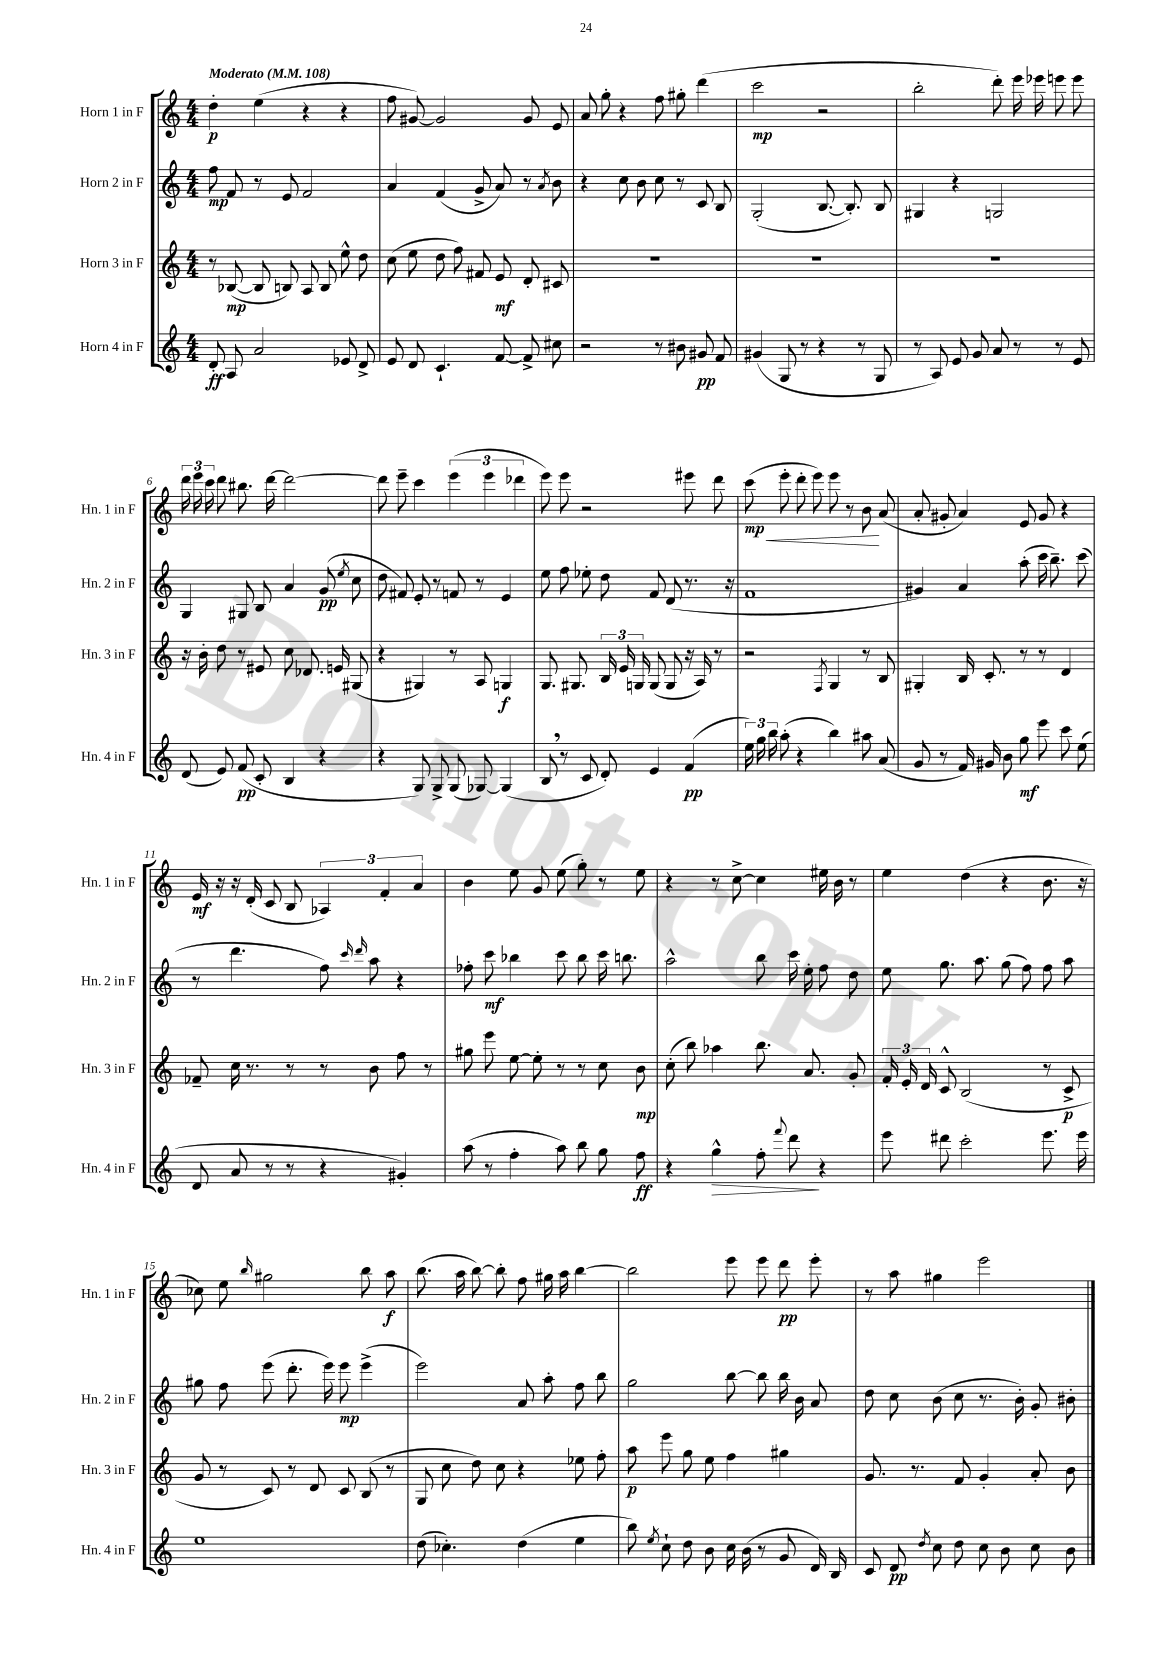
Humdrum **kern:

**kern	**kern	**kern	**kern
*staff4	*staff3	*staff2	*staff1
*clefG2	*clefG2	*clefG2	*clefG2
*k[]	*k[]	*k[]	*k[]
*M4/4	*M4/4	*M4/4	*M4/4
*MM108	*MM108	*MM108	*MM108
8d'	8r	8ff	4dd'
8A	([8B-	8f	.
2a	8B-]	8r	(4ee
.	8B)	8e	.
.	8A	2f	4r
.	8B	.	.
8e-	8ee^^	.	4r
8d^	8dd	.	.
=	=	=	=
8e	(8cc	4a	8ff
8d	8ee	.	[8g#)
4.c`	8dd	(4f	2g#]
.	8ff)	.	.
.	8f#	8g^	.
[8f	8e	8a)	.
8f^]	8d'	8r	8g#
.	.	8qa	.
8cc#	8c#	8b	8e
=	=	=	=
2r	1r	4r	8a
.	.	.	8gg'
.	.	8cc	4r
.	.	8b	.
8r	.	8cc	8ff
8b#	.	8r	8gg#'
8g#	.	8c	(4ddd
8f	.	8B	.
=	=	=	=
(4g#	1r	(2G'	2ccc
8G	.	.	.
8r	.	.	.
4r	.	[8.B	2r
.	.	8.B'])	.
8r	.	.	.
8G	.	8B	.
=	=	=	=
8r	1r	4G#	2bb'
8A)	.	.	.
8e	.	4r	.
8g	.	.	.
8a	.	2G	8ddd')
8r	.	.	16eee
.	.	.	16eee-
8r	.	.	8eee
8e	.	.	8eee
=	=	=	=
(8d	16r	4G	24ddd
.	.	.	24eee
.	16b'	.	.
.	.	.	24ccc
8e)	8dd	.	8ddd
(8f	8r	8G#	8.bb#
8c'	8e#	8B	.
.	.	.	[16ddd
4B	8cc	4a	2ddd_
.	8.d-	.	.
4r	.	(8g	.
.	16e	.	.
.	.	8qee	.
.	(8G#	8cc	.
=	=	=	=
4r	4r	8dd	8ddd]
.	.	8f#)	8eee~
8G)	4G#)	8e'	4ccc
8G^	.	8r	.
(8G	8r	8f	(6eee
[8G-)	8A	8r	.
.	.	.	6eee
(4G-]	4G	4e	.
.	.	.	6ddd-
=	=	=	=
8B	8.G	8ee	8eee)
8r	.	8ff	8eee
.	8.G#	.	.
8c	.	8ee-'	2r
8d')	24B	8dd	.
.	24e	.	.
.	24G	.	.
4e	(8G	8f	.
.	8G	(8d	.
(4f	16r	8.r	8eee#
.	16A)	.	.
.	8r	.	8ddd
.	.	16r	.
=	=	=	=
24ee)	2r	1f	(8ccc
24gg	.	.	.
24bb	.	.	.
(8aa'	.	.	8eee'
4r	.	.	8ddd'
.	.	.	8eee)
.	8qF	.	.
4bb)	4G	.	8eee
.	.	.	8r
8aa#	8r	.	8b
(8a	8B	.	(8a
=	=	=	=
8g	4G#'	4g#)	8a'
8r	.	.	8g#'
16f)	16B	4a	4a)
16g#	8.c'	.	.
8b	.	.	.
8gg	8r	(8aa'	8e
8eee	8r	16ccc	8g#
.	.	8.bb~)	.
8ccc	4d	.	4r
(8ee	.	(8ccc	.
=	=	=	=
8d	8f-~	8r	16e
.	.	.	16r
8a	16cc	4.ddd	16r
.	8.r	.	(16d'
8r	.	.	8c
8r	8r	.	8B
4r	8r	8ff)	6A-)
.	.	16qqccc	.
.	.	16qqddd	.
.	8b	8aa	.
.	.	.	6f'
4g#')	8ff	4r	.
.	.	.	6a
.	8r	.	.
=	=	=	=
(8aa	8gg#	8ff-'	4b
8r	8eee	8ccc	.
4ff'	[8ee	4bb-	8ee
.	8ee']	.	8g
8aa)	8r	8ccc	(8ee
8bb	8r	8bb-	8gg')
8gg	8cc	16ccc	8r
.	.	8.bb	.
8ff	8b	.	8ee
=	=	=	=
4r	(8cc'	2aa^^	4r
.	8bb)	.	.
4gg^^	4aa-	.	8r
.	.	.	[8cc^
8ff'	8.bb	8bb	4cc]
8qqfff	.	.	.
8ddd	.	16ccc	.
.	8.a	16ee'	.
4r	.	8ff	16ee#
.	.	.	16b
.	8g'	8dd	8r
=	=	=	=
8eee	24f'	8ee	4ee
.	24e'	.	.
.	24d	.	.
8ddd#	8c^^	8.gg	.
2ccc'	(2B	.	(4dd
.	.	8.aa	.
.	.	(8gg	4r
.	.	8ff)	.
8.eee	8r	8ff	8.b
.	8c^	8aa	.
16eee	.	.	16r
=	=	=	=
1ee	8g	8gg#	8cc-)
.	8r	8ff	8ee
.	.	.	16qqbb
.	8c)	(8eee	2gg#
.	8r	8.ddd'	.
.	8d	.	.
.	.	16eee)	.
.	8c	8eee	.
.	(8B	(4eee^	8bb
.	8r	.	8aa
=	=	=	=
(8dd	8G	2eee)	(8.bb
4.cc-')	8cc	.	.
.	.	.	16aa
.	8dd)	.	[8bb)
.	8cc	.	8bb']
(4dd	4r	8a	8ff
.	.	8aa'	16gg#
.	.	.	16aa
4ee	8ee-	8ff	[4bb
.	8ff'	8bb	.
=	=	=	=
8bb)	8aa	2gg	2bb]
8qee	.	.	.
8cc`	8eee	.	.
8dd	8gg	.	.
8b	8ee	.	.
16cc	4ff	[8bb	8eee
(16b	.	.	.
8r	.	8bb]	8eee
8g	4gg#	16bb	8ddd
.	.	16b	.
16d)	.	8a	8eee'
16B	.	.	.
=	=	=	=
8c	8.g	8dd	8r
8d	.	8cc	8aa
.	8.r	.	.
8qdd	.	.	.
8cc	.	(8b	4gg#
8dd	8f	8cc	.
8cc	4g'	8.r	2eee
8b	.	.	.
.	.	16b')	.
8cc	8a'	8g'	.
8b	8b	8b#'	.
==	==	==	==
*-	*-	*-	*-
